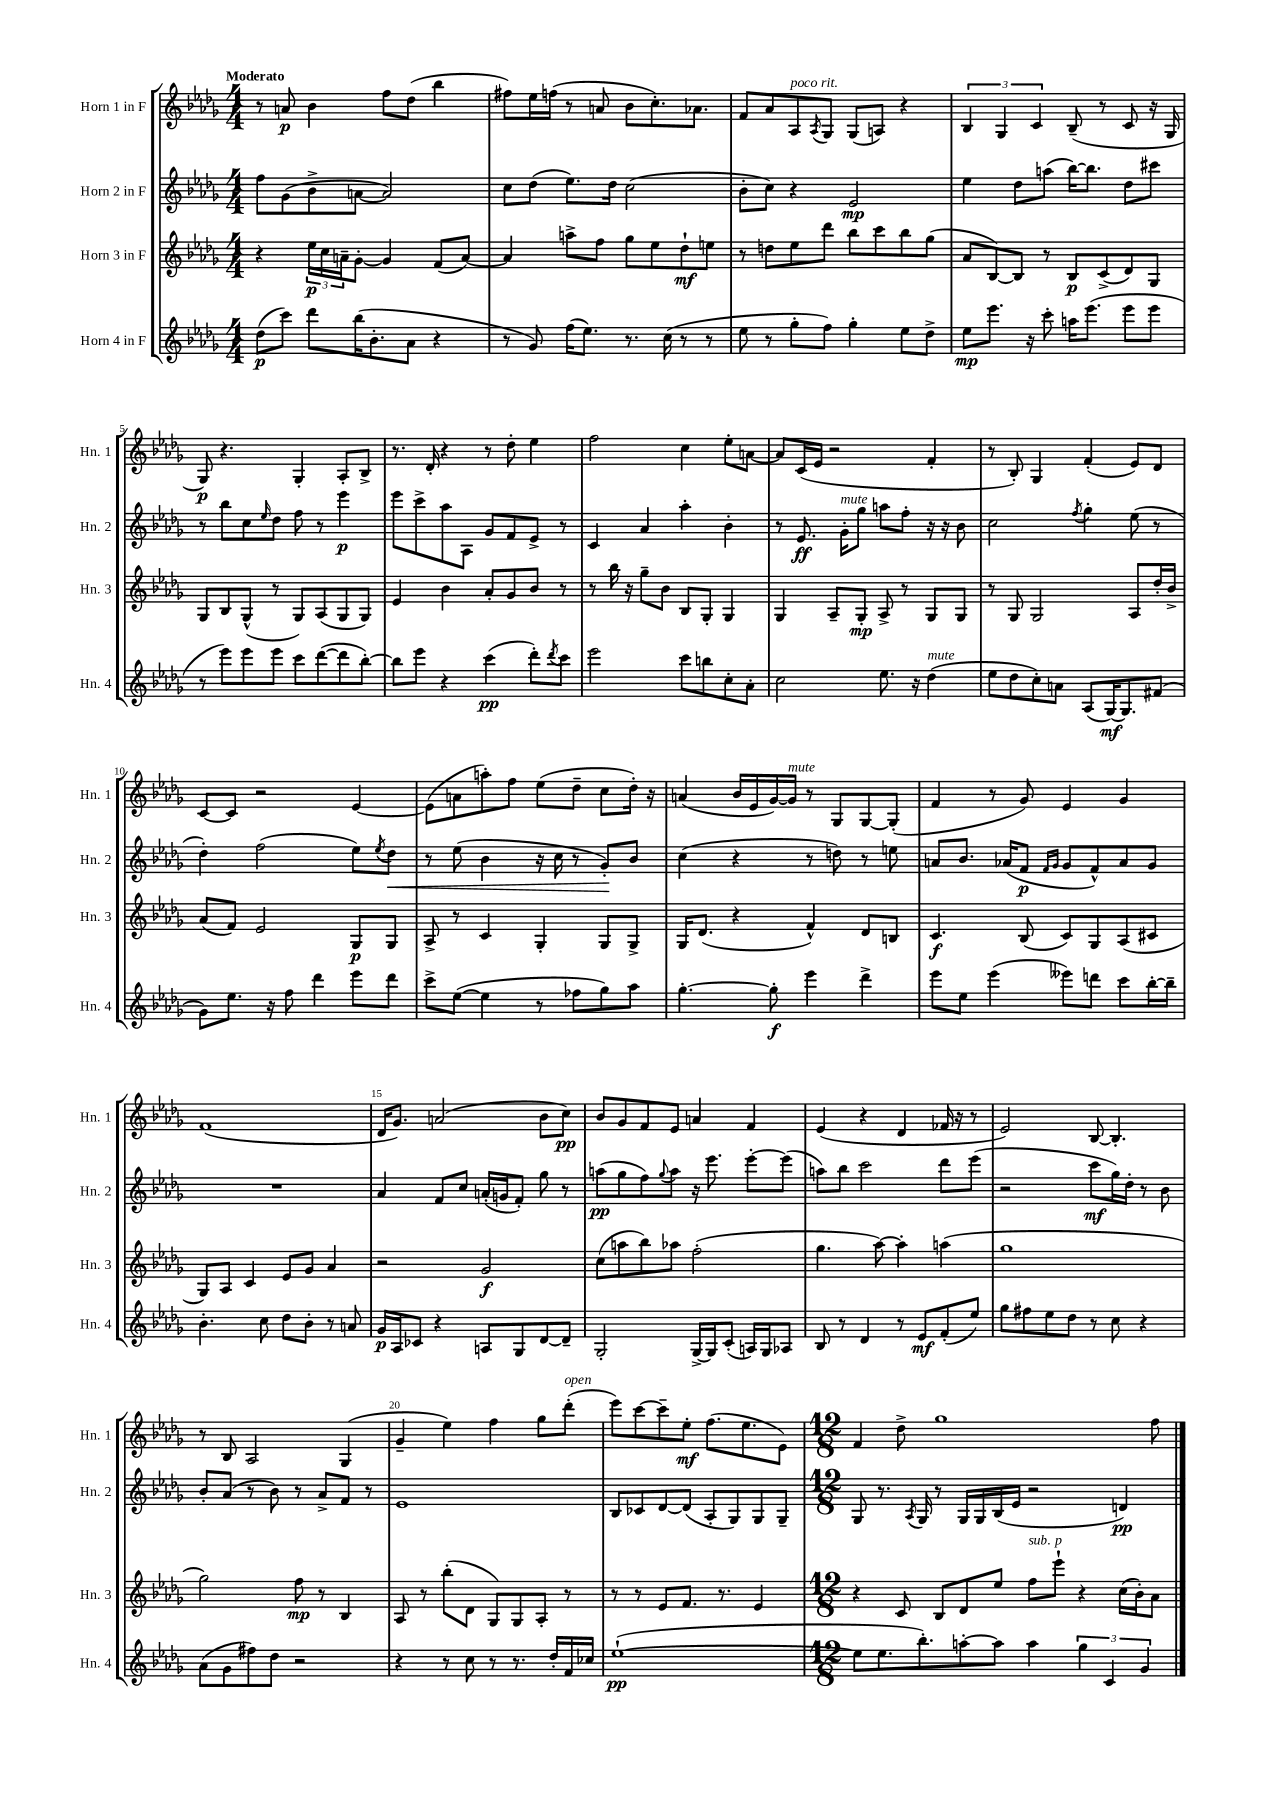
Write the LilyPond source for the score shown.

<<
\new StaffGroup <<
\new Staff = "s0" \with { instrumentName = "Horn 1 in F" shortInstrumentName = "Hn. 1" } {
    \clef treble \key des \major \numericTimeSignature \time 4/4 \tempo "Moderato"
    r8 a'8\p bes'4 f''8 des''8( bes''4 |
    fis''8) ees''16 f''16( r8 a'8 bes'8 c''8.-.) aes'8. |
    f'8 aes'8 aes8^\markup { \italic "poco rit." } \acciaccatura { aes8 } ges8 ges8( a8) r4 |
    \tuplet 3/2 { bes4 ges4 c'4 } bes8--( r8 c'8 r16 ges16 |
    ges8\p) r4. ges4-. aes8-. bes8-> |
    r8. des'16-. r4 r8 des''8-. ees''4 |
    f''2 c''4 ees''8-. a'8~ |
    a'8 c'16( ees'16 r2 f'4-. |
    r8 bes8-.) ges4 f'4-.( ees'8) des'8 |
    c'8~ c'8 r2 ees'4~ |
    ees'8( a'8 a''8-.) f''8 ees''8( des''8-- c''8 des''16-.) r16 |
    a'4( bes'16 ees'16 ges'16~) ges'16^\markup { \italic "mute" } r8 ges8 ges8~ ges8-.( |
    f'4 r8 ges'8) ees'4 ges'4 |
    f'1( |
    des'16 ges'8.) a'2( bes'8 c''8\pp) |
    bes'8 ges'8 f'8 ees'8 a'4 f'4 |
    ees'4( r4 des'4 fes'16 r16 r8 |
    ees'2) bes8~ bes4.-. |
    r8 bes8 aes2 ges4( |
    ges'4-- ees''4) f''4 ges''8 des'''8-.^\markup { \italic "open" }( |
    ees'''8) c'''8~ c'''8-- ees''8-.\mf f''8.( ees''8. ees'8) |
    \numericTimeSignature \time 12/8 f'4 des''8-> ges''1 f''8 \bar "|." |
}
\new Staff = "s1" \with { instrumentName = "Horn 2 in F" shortInstrumentName = "Hn. 2" } {
    \clef treble \key des \major \numericTimeSignature \time 4/4
    f''8 ges'8( bes'8-> a'8~ a'2) |
    c''8 des''8( ees''8.) des''16 c''2( |
    bes'8-. c''8) r4 ees'2\mp |
    ees''4 des''8 a''8( bes''16~) bes''8. des''8 cis'''8 |
    r8 bes''8 c''8 \grace { ees''16 } des''8 f''8 r8 ees'''4\p |
    ees'''8 c'''8-> aes''8 aes8 ges'8 f'8 ees'8-> r8 |
    c'4 aes'4 aes''4-. bes'4-. |
    r8 ees'8.\ff ges'16-.^\markup { \italic "mute" } ges''8 a''8 f''8-. r16 r16 bes'8 |
    c''2 \acciaccatura { f''8 } ges''4-. ees''8( r8 |
    des''4-.) f''2( ees''8) \acciaccatura { ees''8 } des''8\< |
    r8 ees''8( bes'4 r16 c''16 r8 ges'8-.\!) bes'8 |
    c''4( r4 r8 d''8) r8 e''8 |
    a'8 bes'8. aes'16( f'8\p \grace { f'16 ges'16 } ges'8 f'8-^) aes'8 ges'8 |
    R1 |
    aes'4 f'8 c''8 a'16-.( g'16 f'8-.) ges''8 r8 |
    a''8\pp( ges''8 f''8) \appoggiatura { ges''8 } a''8 r16 ees'''8. ees'''8~-. ees'''8( |
    a''8) bes''8 c'''2 des'''8 ees'''8( |
    r2 c'''8\mf ges''16) des''16-. r8 bes'8 |
    bes'8-. aes'8( r8 bes'8) r8 aes'8-> f'8 r8 |
    ees'1 |
    bes8 ces'8 des'8~ des'8( aes8-. ges8) ges8 ges8-- |
    \numericTimeSignature \time 12/8 ges8 r8. \acciaccatura { aes8 } ges16 r8 ges16 ges16 bes16( ees'16 r2 d'4\pp) \bar "|." |
}
\new Staff = "s2" \with { instrumentName = "Horn 3 in F" shortInstrumentName = "Hn. 3" } {
    \clef treble \key des \major \numericTimeSignature \time 4/4
    r4 \tuplet 3/2 { ees''16\p c''16 a'16-- } ges'8~-. ges'4 f'8( a'8~) |
    a'4 a''8-> f''8 ges''8 ees''8 des''8-!\mf e''8 |
    r8 d''8 ees''8 des'''8 bes''8 c'''8 bes''8 ges''8( |
    aes'8 bes8~) bes8 r8 bes8\p c'8->( des'8) ges8 |
    ges8 bes8 ges8-^( r8 ges8) aes8( ges8 ges8) |
    ees'4 bes'4 aes'8-. ges'8 bes'8 r8 |
    r8 bes''16 r16 ges''8-- bes'8 bes8 ges8-. ges4 |
    ges4 aes8-- ges8-.\mp aes8-> r8 ges8 ges8 |
    r8 ges8 ges2 aes8 des''16-. bes'16-> |
    aes'8( f'8) ees'2 ges8\p ges8 |
    aes8-> r8 c'4 ges4-. ges8 ges8-> |
    ges16 des'8.( r4 f'4-^) des'8 b8 |
    c'4.\f bes8( c'8) ges8 aes8( cis'8 |
    ges8) aes8 c'4 ees'8 ges'8 aes'4 |
    r2 ges'2\f |
    c''8( a''8 bes''8) aes''8 f''2-.( |
    ges''4. aes''8~) aes''4-. a''4( |
    ges''1 |
    ges''2) f''8\mp r8 bes4 |
    aes8 r8 bes''8-.( des'8 ges8) ges8 aes8-. r8 |
    r8 r8 ees'8 f'8. r8. ees'4 |
    \numericTimeSignature \time 12/8 r4 c'8 bes8 des'8 ees''8 f''8^\markup { \italic "sub. p" } ees'''8-! r4 c''16( bes'16-.) aes'8 \bar "|." |
}
\new Staff = "s3" \with { instrumentName = "Horn 4 in F" shortInstrumentName = "Hn. 4" } {
    \clef treble \key des \major \numericTimeSignature \time 4/4
    des''8\p( c'''8) des'''8 bes''16( bes'8.-. aes'8 r4 |
    r8 ges'8) f''16( ees''8.) r8. c''16( r8 r8 |
    ees''8 r8 ges''8-. f''8) ges''4-. ees''8 des''8-> |
    ees''8\mp ees'''8. r16 c'''8-. a''16 ees'''8.( ees'''8 ees'''8 |
    r8 ees'''8) ees'''8 ees'''8 c'''8 des'''8~( des'''8 bes''8~-.) |
    bes''8 ees'''8 r4 c'''4\pp( des'''8-.) \acciaccatura { des'''8 } c'''8 |
    ees'''2 c'''8 b''8 c''8-. aes'8-. |
    c''2 ees''8. r16 des''4^\markup { \italic "mute" }( |
    ees''8 des''8 c''8-.) a'8 aes8( ges16~\mf) ges8. fis'8( |
    ges'8) ees''8. r16 f''8 des'''4 ees'''8 des'''8 |
    c'''8-> ees''8~( ees''4 r8 fes''8 ges''8) aes''8 |
    ges''4.~-. ges''8-.\f ees'''4 des'''4-> |
    ees'''8 ees''8 ees'''4( eeses'''8) d'''8 c'''8 bes''16~-. bes''16-- |
    bes'4.-. c''8 des''8 bes'8-. r8 a'8 |
    ges'16\p aes16 ces'8 r4 a8 ges8 des'8~ des'8-- |
    ges2-. ges16~-> ges16 c'8-.( a16) ges16 aes8 |
    bes8 r8 des'4 r8 ees'8\mf f'8-.( ees''8) |
    ges''8 fis''8 ees''8 des''8 r8 c''8 r4 |
    aes'8( ges'8 fis''8) des''8 r2 |
    r4 r8 c''8 r8 r8. des''16-. f'16 ces''16 |
    ees''1~-!\pp( |
    \numericTimeSignature \time 12/8 ees''8 ees''8. bes''8.-.) a''8~-. a''8 a''4 \tuplet 3/2 { ges''4 c'4 ges'4 } \bar "|." |
}
>>
>>
\layout { \context { \Score \override BarNumber.break-visibility = ##(#f #t #t) barNumberVisibility = #(every-nth-bar-number-visible 5) } }
